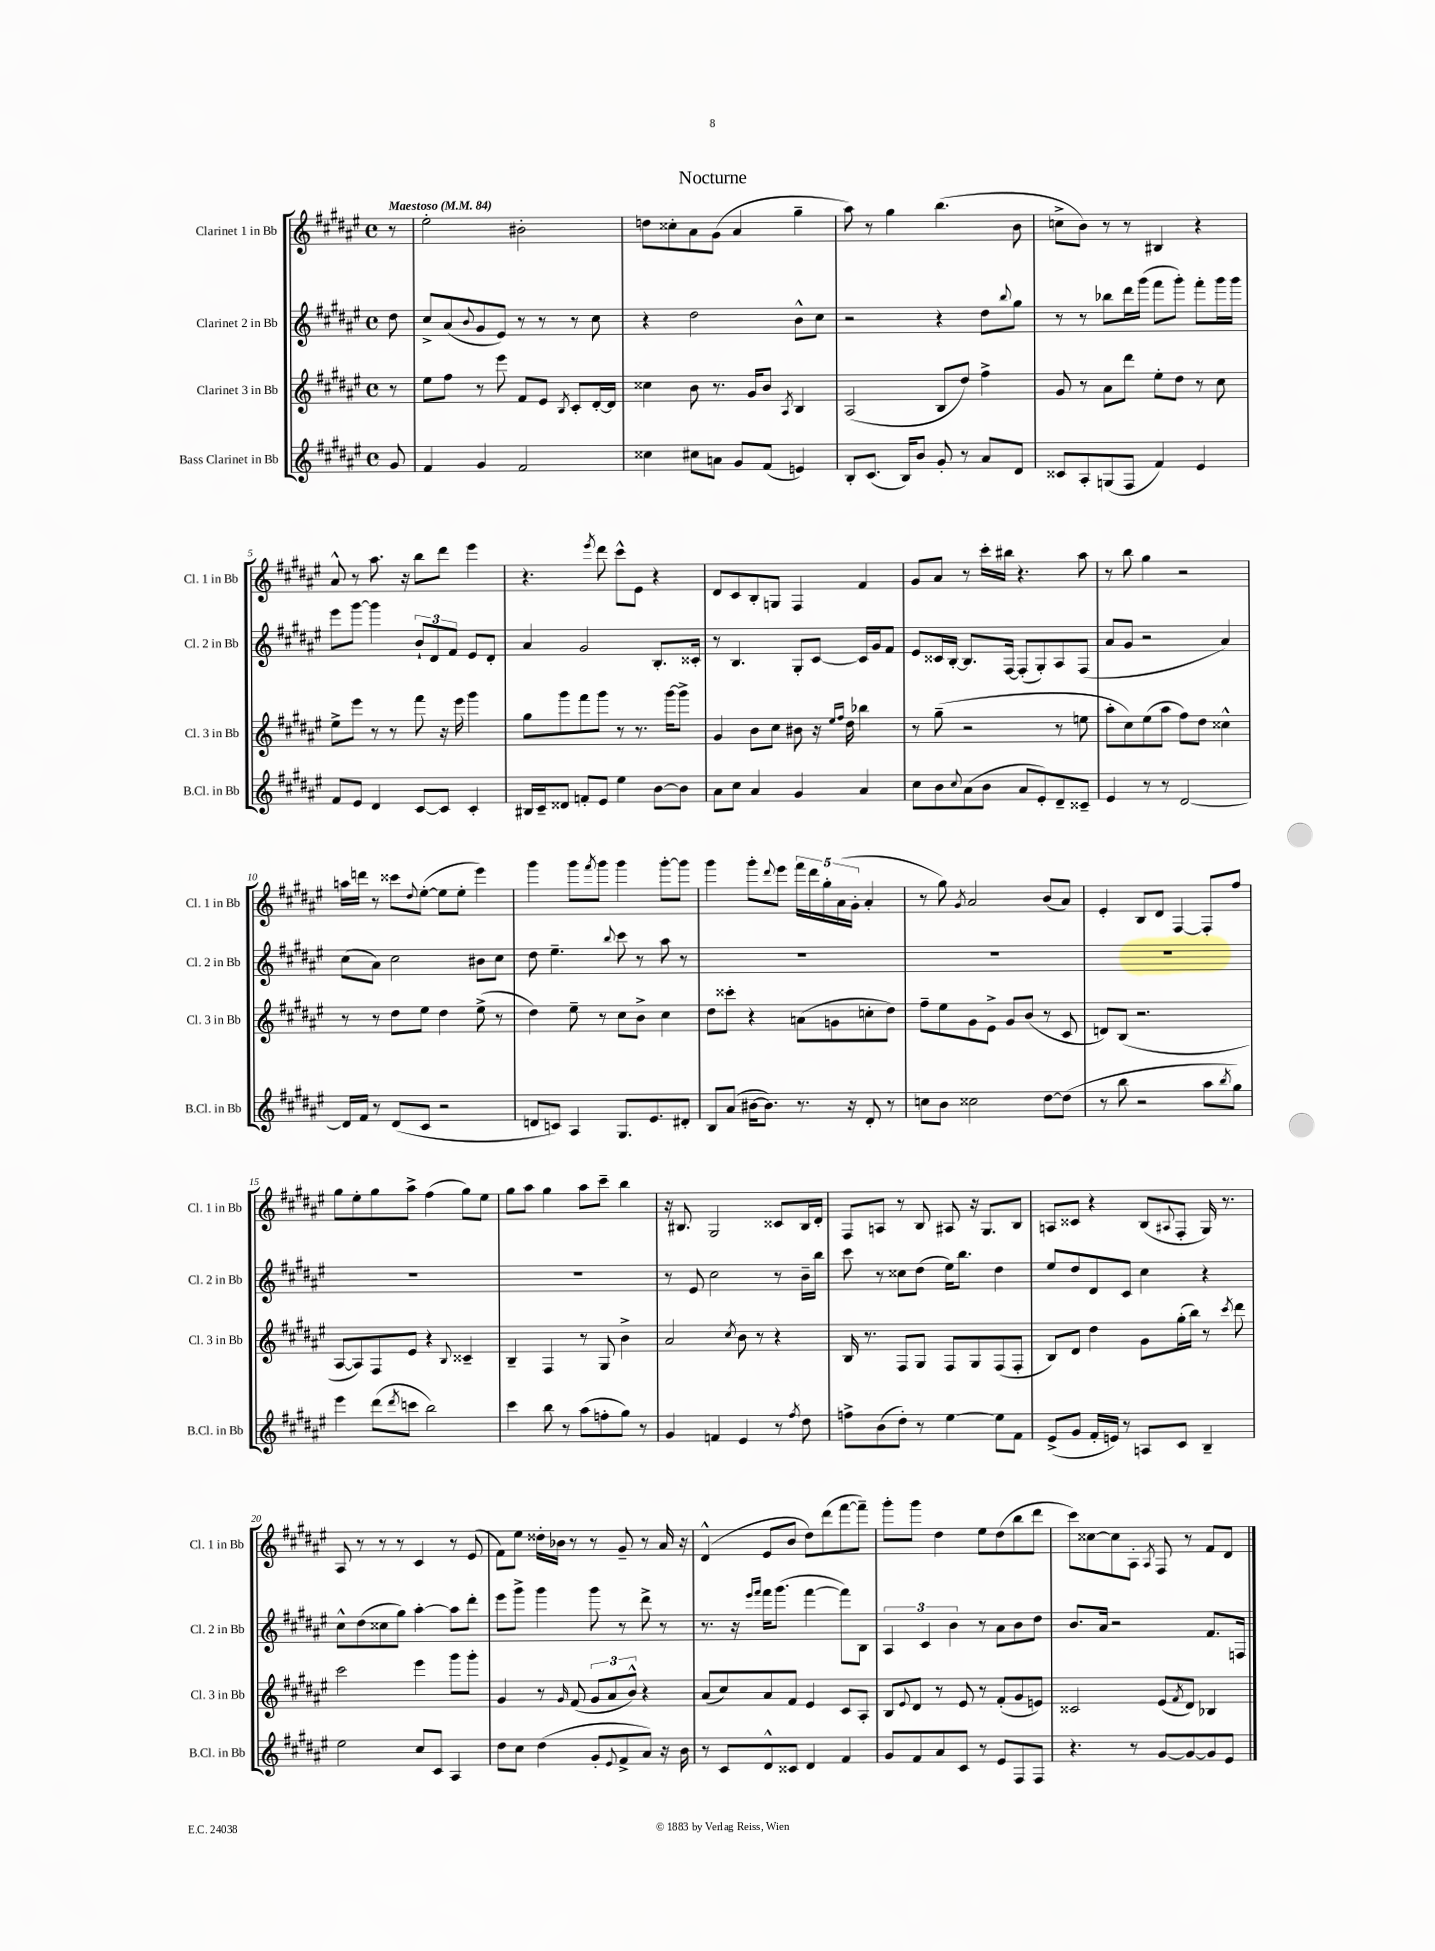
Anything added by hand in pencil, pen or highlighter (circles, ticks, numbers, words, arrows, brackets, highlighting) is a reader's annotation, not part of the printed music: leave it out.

**kern	**kern	**kern	**kern
*part4	*part3	*part2	*part1
*staff4	*staff3	*staff2	*staff1
*I"Bass Clarinet in Bb	*I"Clarinet 3 in Bb	*I"Clarinet 2 in Bb	*I"Clarinet 1 in Bb
*I'B.Cl. in Bb	*I'Cl. 3 in Bb	*I'Cl. 2 in Bb	*I'Cl. 1 in Bb
*clefG2	*clefG2	*clefG2	*clefG2
*k[f#c#g#d#a#e#]	*k[f#c#g#d#a#e#]	*k[f#c#g#d#a#e#]	*k[f#c#g#d#a#e#]
*M4/4	*M4/4	*M4/4	*M4/4
*met(c)	*met(c)	*met(c)	*met(c)
*MM84	*MM84	*MM84	*MM84
=	=	=	=
!	!	!	!LO:TX:a:B:t=Maestoso
8g#/	8r	8dd#\	8r
=1	=1	=1	=1
4f#/	8ee#\L	8cc#^/L	2ee#'\
.	8ff#\J	(8a#/	.
.	.	8qqb/	.
4g#/	8r	8g#/	.
.	8eee#\	8e#/J)	.
2f#/	8f#/L	8r	2b#X'\
.	8e#/J	8r	.
.	8qB/	.	.
.	8c#'/L	8r	.
.	[16d#'/L	8cc#\	.
.	16d#/JJ]	.	.
=2	=2	=2	=2
4cc##X\	4cc##X\	4r	8ddn\L
.	.	.	8cc##X'\
8cc#X\L	8b\	2dd#\	8a#\
8an\J	8.r	.	(8g#\J
8g#/L	.	.	4a#/
.	16g#/KL	.	.
(8f#/J	8b/J	.	.
.	8qA#/	.	.
4en/)	4B/	8b^^\L	4gg#~\
.	.	8cc#\J	.
=3	=3	=3	=3
8B'/L	(2A#/	2r	8aa#\)
(8.c#/J	.	.	8r
.	.	.	4gg#\
16B/KL)	.	.	.
8b/J	.	.	.
8g#'/	8B/L	4r	(4.bb\
8r	8dd#/J)	.	.
8a#/L	4ff#^\	8dd#\L	.
.	.	8qqbb/	.
8d#/J	.	8gg#\J	8b\
=4	=4	=4	=4
8c##X/L	8g#/	8r	8ccn^\L
8A#'/	8r	8r	8b\J)
(8Gn/	8a#\L	8bb-X\L	8r
8F#/J	8ddd#\J	16ddd#\L	8r
.	.	(16ggg#\JJ	.
4f#/)	8ee#'\L	8fff#\L	4B#X/
.	8dd#\J	8ggg#'\J)	.
4e#/	8r	8fff#'\L	4r
.	8cc#\	16ggg#\L	.
.	.	16ggg#\JJ	.
!!LO:LB:g=z
=5	=5	=5	=5
8f#/L	8ee#^\L	8eee#\L	8a#^^/
8e#/J	8eee#\J	[8ggg#\J	8r
4d#/	8r	4ggg#\]	8.aa#\
.	8r	.	.
.	.	.	16r
[8c#/L	8fff#\	12b`/L	8bb\L
.	.	12d#/	.
8c#/J]	16r	.	8ddd#\J
.	.	12f#/J	.
.	16eee#\	.	.
4c#'/	4ggg#\	8e#/L	4eee#\
.	.	8d#'/J	.
=6	=6	=6	=6
16B#X/LL	8gg#\L	4a#/	4.r
16c#~/J	.	.	.
8d##X/J	8ggg#\	.	.
8fn'/L	8fff#\	2g#/	.
.	.	.	8qeee#/
8e#/J	8ggg#\J	.	8ddd#\
4ee#\	8r	.	8ccc#^^\L
.	8.r	.	8e#\J
[8b\L	.	8.B'/L	4r
.	[16ggg#\KL	.	.
8b\J]	8ggg#^\J]	.	.
.	.	16c##X'/Jk	.
=7	=7	=7	=7
8a#\L	4g#/	8r	8d#/L
8cc#\J	.	4.B/	8c#/
4a#/	8b\L	.	8B'/
.	8cc#\J	.	8Gn/J
4g#/	8b#X\	8G#'/L	4F#/
.	16r	[8c#/J	.
.	16qqee#/LL	.	.
.	16qqff#/JJ	.	.
.	16dd#\	.	.
4a#/	4bb-X\	16c#/LL]	4f#/
.	.	16g#/J	.
.	.	8f#/J	.
=8	=8	=8	=8
8cc#\L	8r	8e#/L	8g#/L
8b\	(8gg#~\	16c##X/L	8a#/J
.	.	[16B'/JJ	.
8qqcc#/	.	.	.
(8a#\	2r	8.B/L]	8r
8b\J	.	.	16ccc#'\LL
.	.	[16F#/Jk	16bb#X\JJ
8a#/L	.	(8F#'/L]	4.r
8e#'/)	.	8G#'/)	.
8d#~/	8r	8A#/	.
8c##X~/J	8een\	(8F#/J	8aa#\
=9	=9	=9	=9
4e#/	8aa#'\L	8a#/L	8r
.	8cc#\)	8g#/J	8bb\
8r	(8ee#\	2r	4gg#\
8r	8aa#\J	.	.
[2d#/	8ff#\L)	.	2r
.	8dd#\J	.	.
.	4cc##X^^\	4a#/)	.
!!LO:LB:g=z
=10	=10	=10	=10
16d#/LL]	8r	(8cc#\L	16aan\LL
16f#/JJ	.	.	16dddn\JJ
8r	8r	8a#\J)	8r
(8d#/L	8dd#\L	2cc#\	8ccc##X\L
.	.	.	8qqdd#/
8c#/J	8ee#\J	.	([8ee#'\J
2r	4dd#\	.	8ee#\L]
.	.	.	8ee#'\J
.	(8ee#^\	8b#X\L	4eee#\)
.	8r	8cc#\J	.
=11	=11	=11	=11
8dn/L	4dd#\)	8dd#\	4ggg#\
8cn/J)	.	4.ee#~\	.
4A#/	8ee#~\	.	8ggg#\L
.	.	.	8qfff#/
.	8r	.	8ggg#\J
.	.	8qqbb/	.
8.G#/L	8cc#\L	8ccc#\	4ggg#\
.	8b^\J	8r	.
8.e#/	.	.	.
.	4cc#\	8aa#\	[8ggg#'\L
8d#X'/J	.	8r	8ggg#\J]
=12	=12	=12	=12
8B/L	8dd#\L	1r	4ggg#\
(8a#/J	8ccc##X'\J	.	.
[16b#X\KL	4r	.	8ggg#'\L
8.b#\J])	.	.	.
.	.	.	8qqddd#/
.	.	.	8eee#\J
8.r	(8an\L	.	20fff#\LL
.	.	.	20ddd#\
.	.	.	20gg#'\
.	8gn\	.	.
.	.	.	(20a#\
16r	.	.	.
.	.	.	20g#'\JJ
8d#'/	8ccn'\	.	4a#'/
8r	8dd#\J)	.	.
=13	=13	=13	=13
8ccn\L	8ff#~\L	1r	8r
8b\J	8ee#\	.	8gg#\)
.	.	.	8qg#/
2cc##X\	8g#\	.	2a#/
.	8e#^\J	.	.
.	8g#/L	.	.
.	(8b/J	.	.
[8dd#\L	8r	.	(8b/L
(8dd#\J]	8c#/	.	8a#/J)
=14	=14	=14	=14
8r	8dn/L)	1r	4e#'/
8bb\	(8B/J	.	.
2r	2.r	.	8B/L
.	.	.	8d#/J
.	.	.	[4F#/
8aa#\L	.	.	8F#'/L]
8qbb/	.	.	.
8gg#\J)	.	.	8ff#/J
!!LO:LB:g=z
=15	=15	=15	=15
4eee#\	[8A#/L	1r	8gg#\L
.	8A#/])	.	8ee#'\
(8ddd#\L	8F#/	.	8gg#\
8qddd#/	.	.	.
8cccn\J	8e#/J	.	8aa#^\J
2bb\)	4r	.	(4ff#\
.	8qqB/	.	.
.	4c##X~/	.	8gg#\L)
.	.	.	8ee#\J
=16	=16	=16	=16
4ccc#\	4B~/	1r	8gg#\L
.	.	.	8aa#\J
8bb\	4F#/	.	4gg#\
8r	.	.	.
(8aa#\L	8r	.	8aa#\L
8ffn'\	8G#/	.	8ccc#~\J
8gg#\J)	4b^\	.	4bb\
8r	.	.	.
=17	=17	=17	=17
4g#/	2a#/	8r	16r
.	.	.	8.B#X/
.	.	8e#/	.
4fn/	.	2cc#\	2G#/
.	8qcc#/	.	.
4e#/	8b\	.	.
.	8r	.	.
8r	4r	8r	8c##X/L
8qff#/	.	.	.
8dd#\	.	16b~\LL	16B#/L
.	.	16bb\JJ	16d#'/JJ
=18	=18	=18	=18
8ffn^\L	16B/	8ccc#\	8F#/L
.	8.r	.	.
(8b\	.	8r	8An/J
8dd#'\J)	8F#/L	8cc##X\L	8r
8r	8G#/J	(8dd#\J	8B/
[4ee#\	8F#/L	16ee#\KL)	8A#X/
.	.	8.bb\J	.
.	8G#/	.	16r
.	.	.	8.G#/L
8ee#\L]	(8F#/	4dd#\	.
8f#\J	8F#'/J	.	8B/J
=19	=19	=19	=19
(8e#^/L	8B/L)	8ee#/L	8An/L
8g#/J	8d#/J	8dd#/	8c##X/J
16f#'/LL	4dd#\	8d#/	4r
16en/JJ)	.	.	.
8r	.	8c#/J	.
8An/L	8g#\L	4cc#\	(8B/L
.	.	.	8qqA#X/
8c#/J	(16gg#'\L	.	8F#'/J
.	16bb\JJ)	.	.
4B~/	8r	4r	16G#/)
.	.	.	8.r
.	8qccc#/	.	.
.	8ddd#\	.	.
!!LO:LB:g=z
=20	=20	=20	=20
2ee#\	2ccc#\	8cc#^^\L	8A#/
.	.	(8dd#\	8r
.	.	8cc##X\	8r
.	.	8gg#\J)	8r
8cc#/L	4eee#\	[4aa#'\	4c#/
8c#/J	.	.	.
4A#/	8ggg#\L	8aa#\L]	8r
.	8ggg#'\J	8ddd#'\J	(8e#/
=21	=21	=21	=21
8dd#\L	4g#/	8eee#\L	8f#\L)
8cc#\J	.	8ggg#^\J	8ee#\J
(4dd#\	8r	4ggg#\	16dd##X'\LL
.	.	.	16b-X\JJ
.	16qqg#/	.	.
.	(8f#/	.	8r
8g#'/L	12g#/L	8ggg#\	8r
.	12a#/	.	.
8qqe#/	.	.	.
8f#^/	.	8r	8g#~/
.	12b^^/J)	.	.
8a#/J)	4r	8ddd#^\	8r
16r	.	8r	16a#/
16b\	.	.	16r
=22	=22	=22	=22
8r	(8a#/L	8.r	(4d#^^/
8c#/L	8cc#/)	.	.
.	.	16r	.
.	.	16qqeee#/LL	.
.	.	16qqfff#/JJ	.
8d#^^/	8a#/	16fff#\KL	8e#/L
.	.	(8.ggg#\J	.
8c##X/J	8f#/J	.	8b/J
4d#/	4e#/	[4fff#\	8dd#\L)
.	.	.	(8ddd#\
4f#/	8c#/L	8fff#\L])	[8fff#\
.	8A#'/J	8B\J	8fff#~\J])
=23	=23	=23	=23
8g#/L	8B/L	6A#/	8ggg#'\L
.	8qqe#/	.	.
8f#/	8d#/J	.	8ggg#\J
.	.	6c#/	.
8a#/	8r	.	4dd#\
.	.	6b\	.
8c#/J	8e#/	.	.
8r	8r	8r	8ee#\L
8e#/L	(8f#'/L	8a#\L	(8dd#\
8F#/	8g#/	8b\	8bb\
8F#/J	8en/J)	8dd#\J	8ddd#\J
=24	=24	=24	=24
4.r	2c##X/	8.b/L	8ccc#\L)
.	.	.	[8cc##X\
.	.	16a#/Jk	.
.	.	2r	8cc##\]
8r	.	.	8A#'\J
.	.	.	8qA#/
[8g#/L	(8e#/L	.	8F#/
.	8qf#/	.	.
8g#/_	8d#/J)	.	8r
8g#/]	4B-X/	8.f#/L	8f#/L
8e#/J	.	.	8d#/J
.	.	16Fn/Jk	.
==	==	==	==
*-	*-	*-	*-
